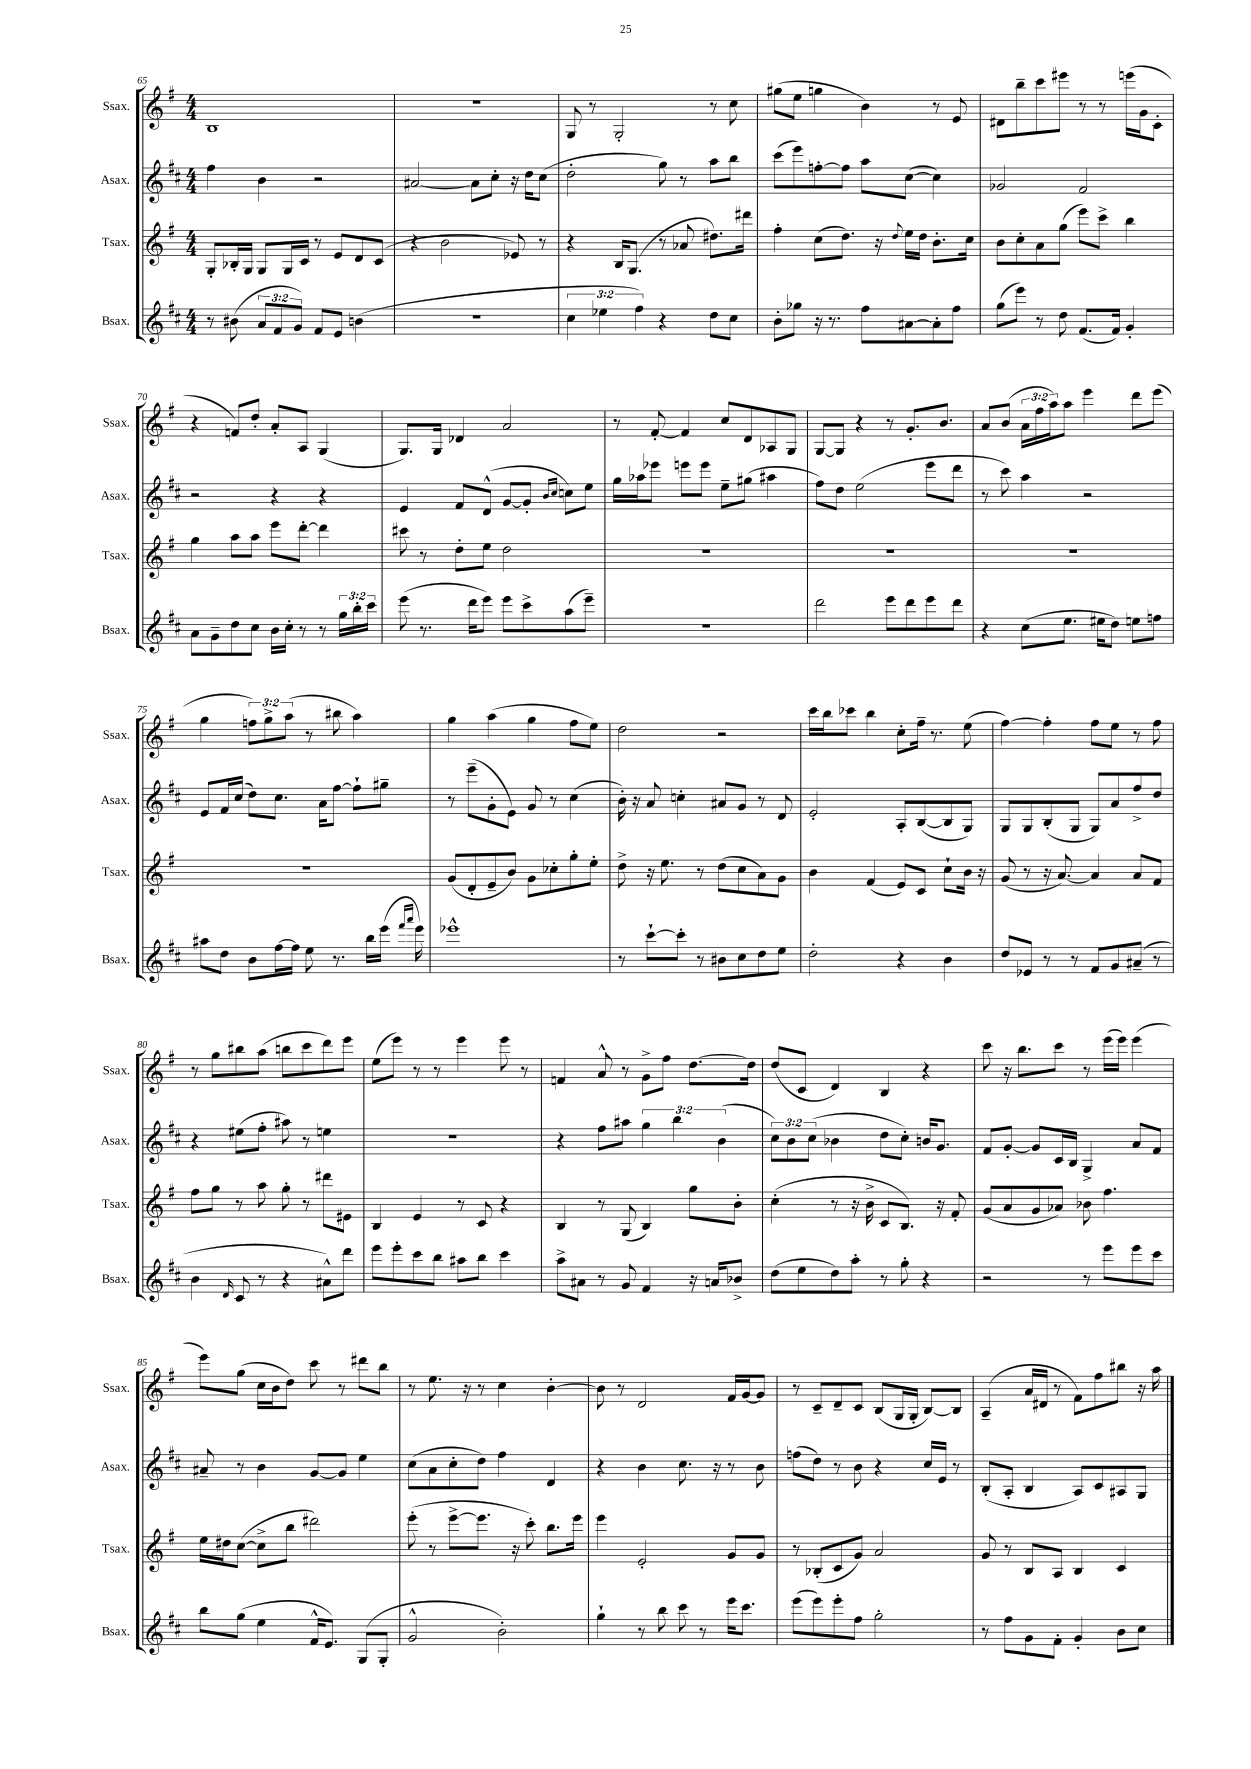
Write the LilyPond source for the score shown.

<<
\new StaffGroup <<
\new Staff = "s0" \with { instrumentName = "Ssax." shortInstrumentName = "Ssax." } {
    \clef treble \key g \major \numericTimeSignature \time 4/4 \override Staff.TupletNumber.text = #tuplet-number::calc-fraction-text
    b1 |
    r1 |
    g8 r8 g2-. r8 c''8 |
    gis''8( e''8 g''4 b'4) r8 e'8 |
    dis'8 b''8-- c'''8 eis'''8 r8 r8 e'''16( g'16 c'8-. |
    r4 f'8) d''8-. a'8-. a8 g4( |
    g8.) g16 des'4 a'2 |
    r8 fis'8~-. fis'4 c''8 d'8 aes8 g8 |
    g8~ g8 r4 r8 g'8.-. b'8. |
    a'8 b'8( \tuplet 3/2 { a'16 fis''16 a''16) } a''8 e'''4 d'''8 e'''8( |
    g''4 \tuplet 3/2 { f''8) g''8-> a''8( } r8 bis''8 a''4) |
    g''4 a''4( g''4 fis''8 e''8) |
    d''2 r2 |
    c'''16 b''16 ces'''8 b''4 c''8-. fis''16-- r8. e''8( |
    fis''4~) fis''4-. fis''8 e''8 r8 fis''8 |
    r8 g''8 bis''8 a''8( b''8 c'''8 d'''8) e'''8 |
    e''8( e'''8) r8 r8 e'''4 e'''8 r8 |
    f'4 a'8-^ r8 g'8-> fis''8 d''8.~ d''16 |
    d''8( c'8 d'4) b4 r4 |
    c'''8 r16 b''8. c'''8 r8 e'''16( e'''16) e'''4( |
    e'''8) g''8( c''16 b'16 d''8) c'''8 r8 dis'''8 b''8 |
    r8 e''8. r16 r8 c''4 b'4~-. |
    b'8 r8 d'2 fis'16 g'16~ g'8 |
    r8 c'8-- d'8-- c'8 b8( g16 g16-. b8~) b8 |
    a4--( a'16 dis'16 r8 fis'8) fis''8 bis''8 r16 a''16 \bar "|." |
}
\new Staff = "s1" \with { instrumentName = "Asax." shortInstrumentName = "Asax." } {
    \clef treble \key d \major \numericTimeSignature \time 4/4 \override Staff.TupletNumber.text = #tuplet-number::calc-fraction-text
    fis''4 b'4 r2 |
    ais'2~ ais'8 cis''8-. r16 d''16 cis''8( |
    d''2-. g''8) r8 a''8 b''8 |
    cis'''8( e'''8) f''8~-. f''8 a''8 cis''8~( cis''4) |
    ges'2 fis'2 |
    r2 r4 r4 |
    e'4 fis'8 d'8-^( g'8~ g'8-. \grace { b'16 cis''16 } c''8) e''8 |
    g''16 aes''16 ees'''8 e'''8 e'''8 e''8-- gis''8( ais''4 |
    fis''8) d''8 e''2( e'''8 d'''8 |
    r8 cis'''8) a''4 r2 |
    e'8 fis'16 cis''16( d''8) cis''8. a'16 fis''8~ fis''8-! gis''8-- |
    r8 e'''8--( g'8-. e'8) g'8 r8 cis''4( |
    b'16-.) r16 a'8 c''4-. ais'8 g'8 r8 d'8 |
    e'2-. a8-. b8~( b8 g8) |
    g8 g8 b8-.( g8 g8) a'8 fis''8-> d''8 |
    r4 eis''8( fis''8-. ais''8) r8 e''4 |
    R1 |
    r4 fis''8 ais''8 \tuplet 3/2 { g''4 b''4 b'4( } |
    \tuplet 3/2 { cis''8) b'8 cis''8( } bes'4 d''8 cis''8-.) b'16 g'8. |
    fis'8 g'8~-. g'8 cis'16 b16 g4-> a'8 fis'8 |
    ais'8-- r8 b'4 g'8~ g'8 e''4 |
    cis''8( a'8 cis''8-. d''8) fis''4 d'4 |
    r4 b'4 cis''8. r16 r8 b'8 |
    f''8( d''8) r8 b'8 r4 cis''16 e'16 r8 |
    b8-.( a8-. b4 a8) cis'8 ais8 g8 \bar "|." |
}
\new Staff = "s2" \with { instrumentName = "Tsax." shortInstrumentName = "Tsax." } {
    \clef treble \key g \major \numericTimeSignature \time 4/4
    g8-. bes16-. g16 g8 g16 c'16 r8 e'8 d'8 c'8( |
    r4 b'2 ees'8) r8 |
    r4 b16 g8.( r8 aes'8 dis''8.) dis'''16 |
    fis''4-. c''8( d''8.) r16 \appoggiatura { d''8 } e''16 d''16 b'8.-. c''16 |
    b'8 c''8-. a'8 g''8( e'''8) c'''8-> b''4 |
    g''4 a''8 a''8 e'''8 d'''8~-. d'''4 |
    cis'''8 r8 d''8-. e''8 d''2 |
    R1 |
    R1 |
    R1 |
    R1 |
    g'8( d'8-. e'8-- b'8) g'8 ces''8-. g''8-. e''8-. |
    d''8-> r16 e''8. r8 d''8( c''8 a'8) g'8 |
    b'4 fis'4( e'8) c'8 c''8-! b'16 r16 |
    g'8( r8 r16 a'8.~) a'4 a'8 fis'8 |
    fis''8 g''8 r8 a''8 g''8-. r8 dis'''8 eis'8 |
    b4 e'4 r8 c'8 r4 |
    b4 r8 g8( b4) g''8 b'8-. |
    c''4-.( r8 r16 b'16-> c'8 b8.) r16 fis'8-. |
    g'8( a'8 g'8 aes'8) bes'8 fis''4. |
    e''16 dis''16 c''8~( c''8-> b''8 dis'''2) |
    e'''8-.( r8 e'''8~-> e'''8. r16 c'''8-.) b''8. e'''16 |
    e'''4 e'2-. g'8 g'8 |
    r8 bes8-.( c'8 g'8) a'2 |
    g'8 r8 b8 a8 b4 c'4 \bar "|." |
}
\new Staff = "s3" \with { instrumentName = "Bsax." shortInstrumentName = "Bsax." } {
    \clef treble \key d \major \numericTimeSignature \time 4/4 \override Staff.TupletNumber.text = #tuplet-number::calc-fraction-text
    r8 bis'8( \tuplet 3/2 { a'8 fis'8 g'8) } fis'8 e'8 b'4( |
    R1 |
    \tuplet 3/2 { cis''4 ees''4 fis''4) } r4 d''8 cis''8 |
    b'8-. ges''8 r16 r8. fis''8 ais'8~ ais'8-. fis''8 |
    g''8( e'''8) r8 d''8 fis'8.( fis'16) g'4-. |
    a'8 g'8-- d''8 cis''8 b'16 cis''16-. r8 r8 \tuplet 3/2 { g''16 b''16-. cis'''16 } |
    e'''8( r8. d'''16 e'''8) e'''8 cis'''8-> a''8( e'''8--) |
    R1 |
    d'''2 e'''8 d'''8 e'''8 d'''8 |
    r4 cis''8( e''8. eis''16 d''8) e''8 f''8 |
    ais''8 d''8 b'8 fis''16~ fis''16 e''8 r8. b''16 e'''16( \grace { fis'''16 a'''16 } e'''16) |
    ees'''1-^ |
    r8 cis'''8~-! cis'''8-. r8 bis'8 cis''8 d''8 e''8 |
    d''2-. r4 b'4 |
    d''8 ees'8 r8 r8 fis'8 g'8 ais'8--( r8 |
    b'4 \grace { d'16 } cis'8 r8 r4 ais'8-^) d'''8 |
    e'''8 e'''8-. cis'''8 b''8 ais''8 b''8 cis'''4 |
    a''8-> ais'8 r8 g'8 fis'4 r16 a'16 bes'8-> |
    d''8( e''8 d''8) a''8-. r8 g''8-. r4 |
    r2 r8 e'''8 e'''8 cis'''8 |
    b''8 g''8( e''4 fis'16-^ e'8.) g8( g8-. |
    g'2-^ b'2-.) |
    g''4-! r8 b''8 cis'''8 r8 e'''16 cis'''8. |
    e'''8( e'''8) e'''8-. fis''8 g''2-. |
    r8 fis''8 g'8 fis'8-. g'4-. b'8 cis''8 \bar "|." |
}
>>
>>
\layout { \context { \Score currentBarNumber = #65 } }
